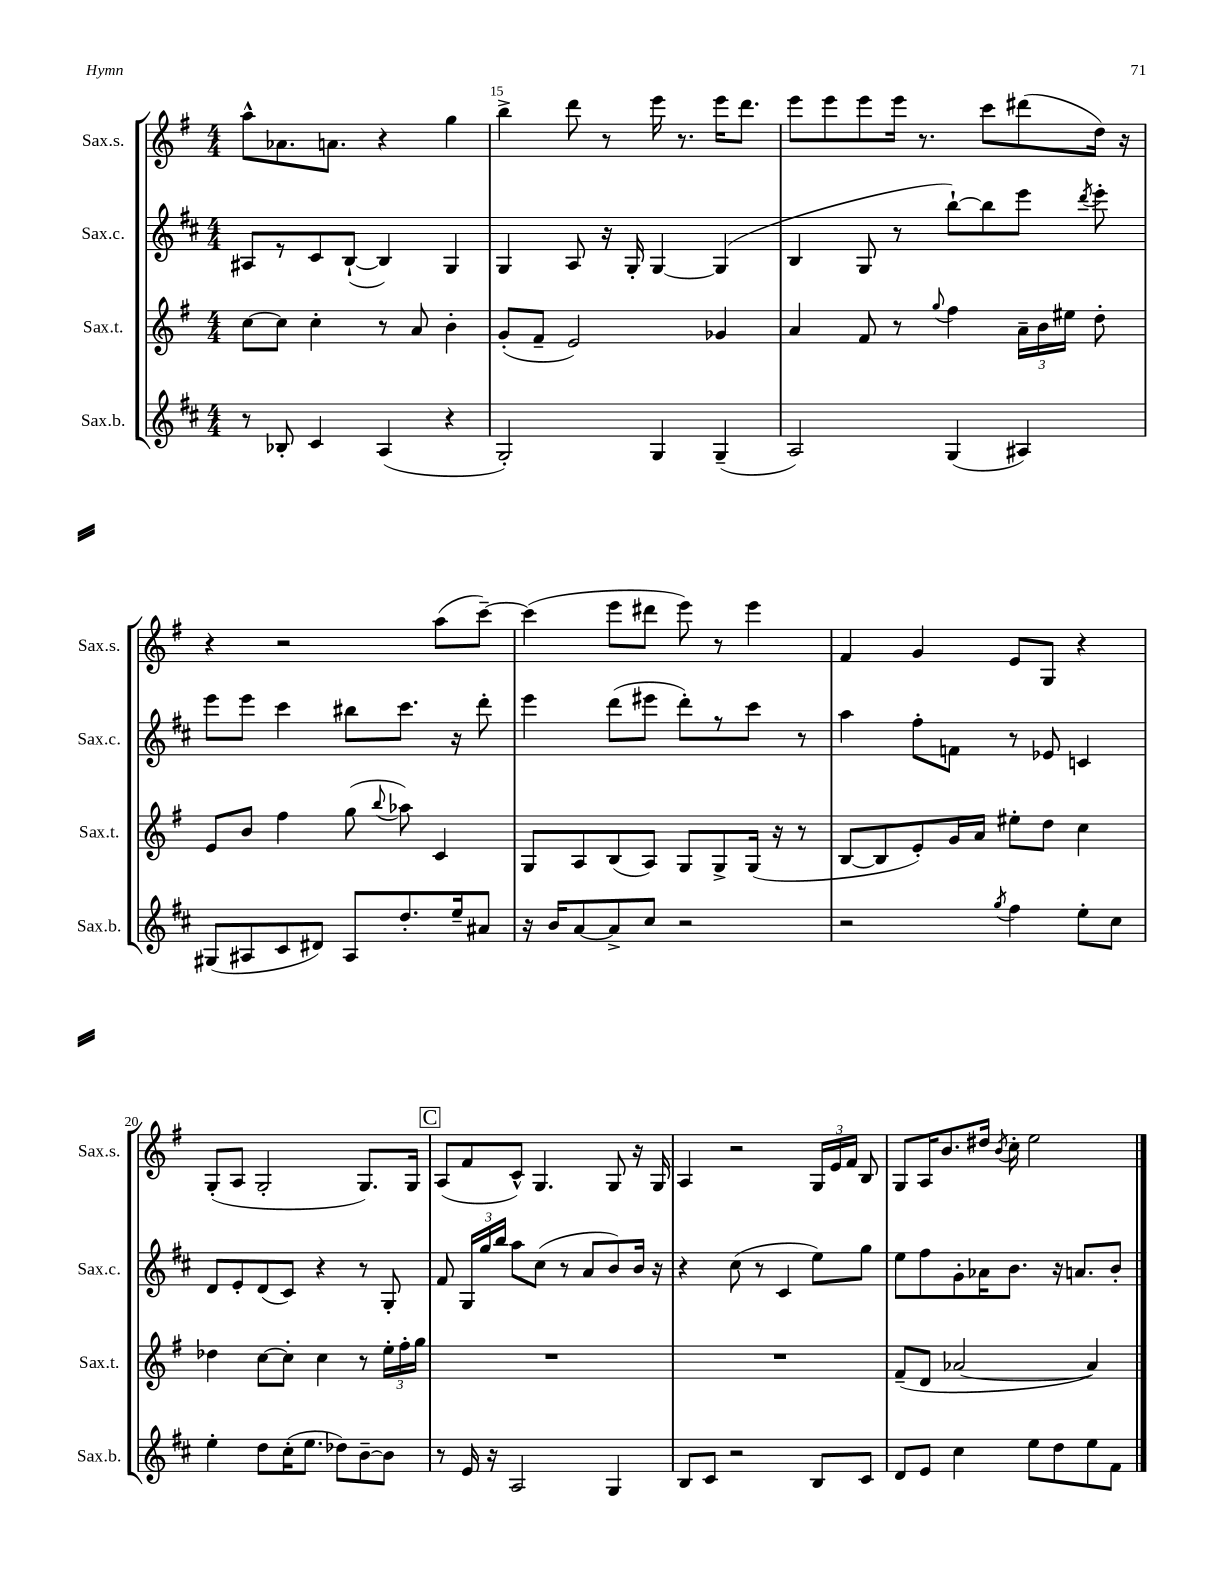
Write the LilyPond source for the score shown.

<<
\new StaffGroup <<
\new Staff = "s0" \with { instrumentName = "Sax.s." shortInstrumentName = "Sax.s." } {
    \clef treble \key g \major \numericTimeSignature \time 4/4
    \autoBeamOff a''8[-^ aes'8. a'8.] r4 g''4 |
    b''4-> d'''8 r8 e'''16 r8. e'''16[ d'''8.] |
    e'''8[ e'''8 e'''8 e'''16] r8. c'''8[ dis'''8( d''16]) r16 |
    r4 r2 a''8[( c'''8]~--) |
    c'''4( e'''8[ dis'''8] e'''8) r8 e'''4 |
    fis'4 g'4 e'8[ g8] r4 |
    g8[-.( a8] g2-. g8.[) g16] |
    \mark \markup { \box "C" } a8[( fis'8 c'8]-^) g4. g8 r16 g16 |
    a4 r2 \tuplet 3/2 { g16[ e'16 fis'16] } b8 |
    g8[ a16 b'8. dis''16] \acciaccatura { b'8 } c''16-. e''2 \bar "|." |
}
\new Staff = "s1" \with { instrumentName = "Sax.c." shortInstrumentName = "Sax.c." } {
    \clef treble \key d \major \numericTimeSignature \time 4/4
    \autoBeamOff ais8[ r8 cis'8 b8]~-!( b4) g4 |
    g4 a8 r16 g16-. g4~ g4( |
    b4 g8 r8 b''8[~-!) b''8 e'''8] \acciaccatura { d'''8 } e'''8-. |
    e'''8[ e'''8] cis'''4 bis''8[ cis'''8.] r16 d'''8-. |
    e'''4 d'''8[( eis'''8] d'''8[-.) r8 cis'''8] r8 |
    a''4 fis''8[-. f'8] r8 ees'8 c'4 |
    d'8[ e'8-. d'8( cis'8]) r4 r8 g8-. |
    \mark \markup { \box "C" } fis'8 \tuplet 3/2 { g16[ g''16 b''16] } a''8[ cis''8]( r8 a'8[ b'8) b'16] r16 |
    r4 cis''8( r8 cis'4 e''8[) g''8] |
    e''8[ fis''8 g'8-. aes'16 b'8.] r16 a'8.[ b'8]-. \bar "|." |
}
\new Staff = "s2" \with { instrumentName = "Sax.t." shortInstrumentName = "Sax.t." } {
    \clef treble \key g \major \numericTimeSignature \time 4/4
    \autoBeamOff c''8[~ c''8] c''4-. r8 a'8 b'4-. |
    g'8[-.( fis'8]-- e'2) ges'4 |
    a'4 fis'8 r8 \appoggiatura { g''8 } fis''4 \tuplet 3/2 { a'16[-- b'16 eis''16] } d''8-. |
    e'8[ b'8] fis''4 g''8( \appoggiatura { b''8 } aes''8) c'4 |
    g8[ a8 b8( a8]) g8[ g8-> g16]( r16 r8 |
    b8[~ b8 e'8-.) g'16 a'16] eis''8[-. d''8] c''4 |
    des''4 c''8[~ c''8]-. c''4 r8 \tuplet 3/2 { e''16[-. fis''16-. g''16] } |
    \mark \markup { \box "C" } R1 |
    R1 |
    fis'8[--( d'8] aes'2~ aes'4) \bar "|." |
}
\new Staff = "s3" \with { instrumentName = "Sax.b." shortInstrumentName = "Sax.b." } {
    \clef treble \key d \major \numericTimeSignature \time 4/4
    \autoBeamOff r8 bes8-. cis'4 a4( r4 |
    g2-.) g4 g4--( |
    a2) g4( ais4) |
    gis8[( ais8 cis'8 dis'8]) ais8[ d''8.-. e''16-- ais'8] |
    r16 b'16[ a'8~ a'8-> cis''8] r2 |
    r2 \acciaccatura { g''8 } fis''4 e''8[-. cis''8] |
    e''4-. d''8[ cis''16-.( e''8.] des''8[) b'8~-- b'8] |
    \mark \markup { \box "C" } r8 e'16 r16 a2 g4 |
    b8[ cis'8] r2 b8[ cis'8] |
    d'8[ e'8] cis''4 e''8[ d''8 e''8 fis'8] \bar "|." |
}
>>
>>
\layout { \context { \Score currentBarNumber = #14 \override BarNumber.break-visibility = ##(#f #t #t) barNumberVisibility = #(every-nth-bar-number-visible 5) } }
